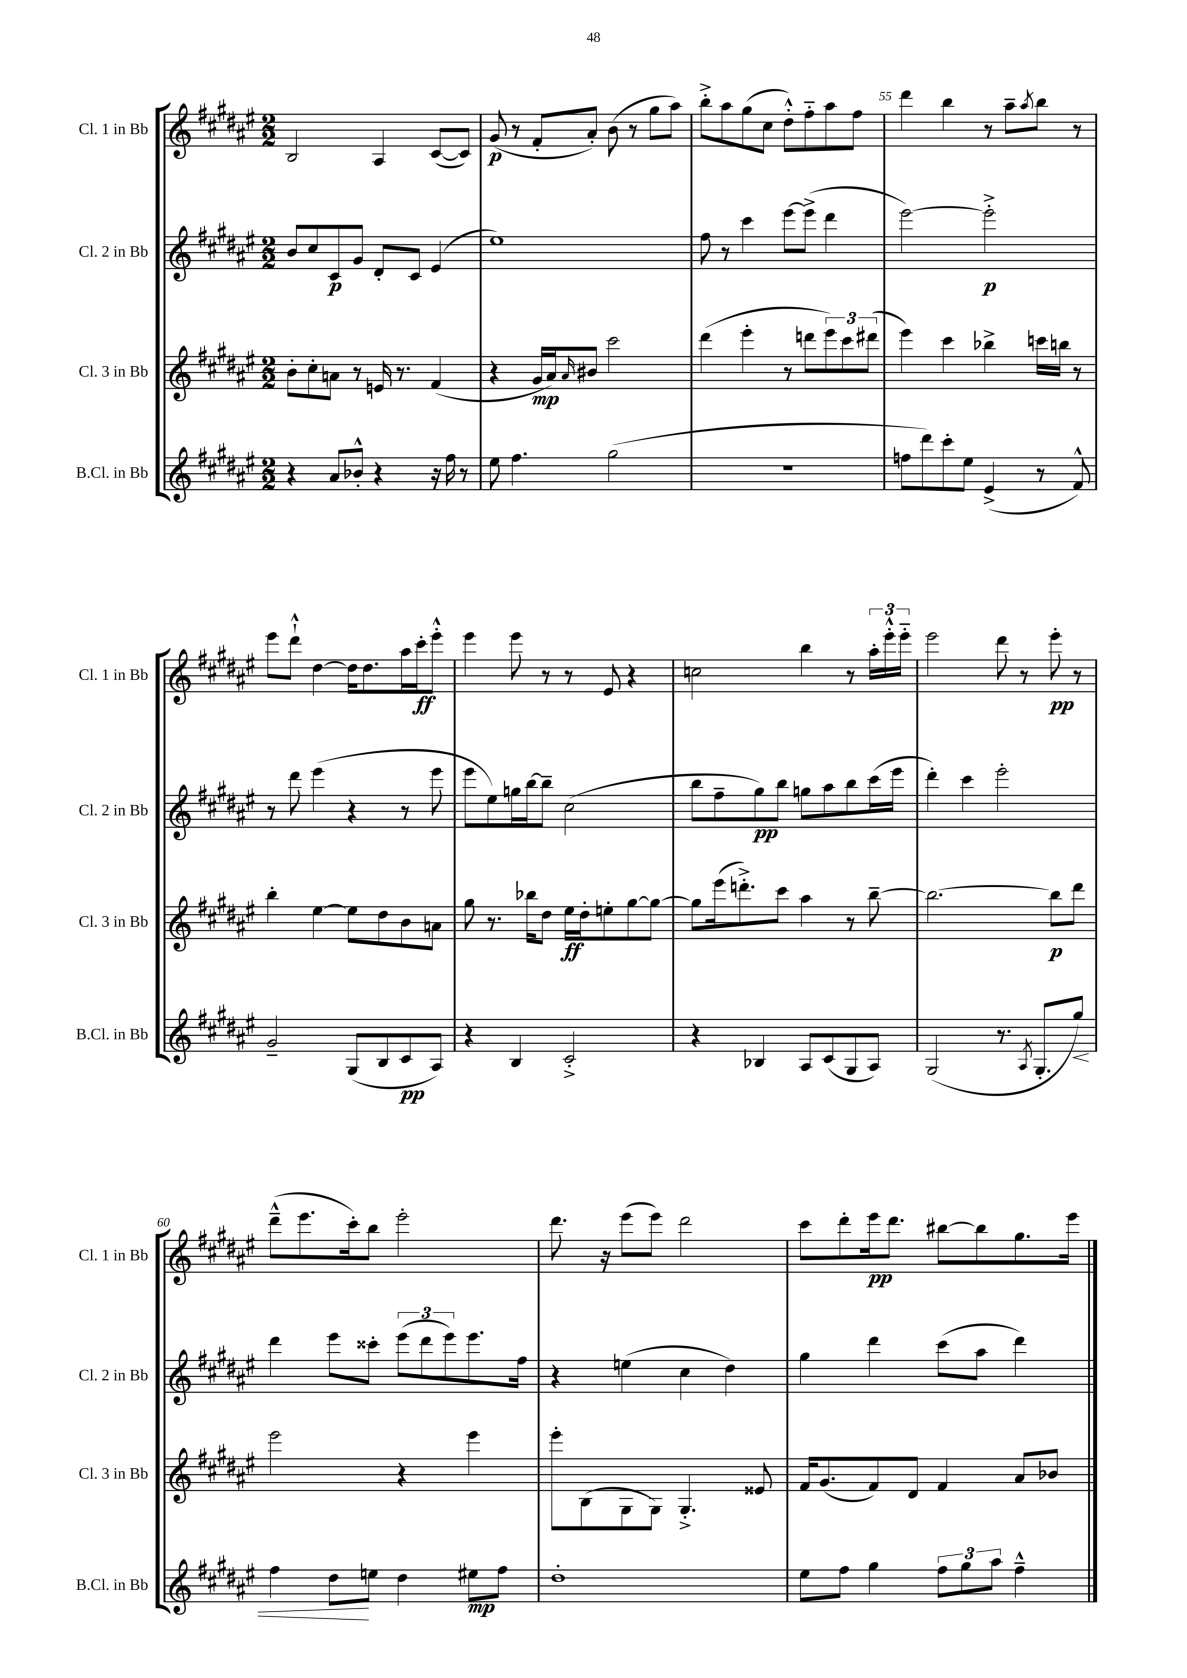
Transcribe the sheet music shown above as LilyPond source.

<<
\new StaffGroup <<
\new Staff = "s0" \with { instrumentName = "Cl. 1 in Bb" shortInstrumentName = "Cl. 1 in Bb" } {
    \clef treble \key fis \major \numericTimeSignature \time 2/2
    b2 ais4 cis'8~( cis'8) |
    gis'8\p( r8 fis'8-. ais'8-.) b'8( r8 gis''8 ais''8) |
    b''8-.-> ais''8 gis''8( cis''8 dis''8-.-^) fis''8-_ ais''8 fis''8 |
    dis'''4 b''4 r8 ais''8-- \acciaccatura { ais''8 } b''8 r8 |
    eis'''8 dis'''8-!-^ dis''4~ dis''16 dis''8. ais''16 cis'''16-.\ff eis'''8-.-^ |
    eis'''4 eis'''8 r8 r8 eis'8 r4 |
    c''2 b''4 r8 \tuplet 3/2 { ais''16-. eis'''16-.-^ eis'''16-_ } |
    eis'''2 dis'''8 r8 eis'''8-.\pp r8 |
    dis'''8---^( eis'''8. cis'''16-.) b''8 eis'''2-. |
    dis'''8. r16 eis'''8( eis'''8) dis'''2 |
    cis'''8 dis'''8-. eis'''16\pp dis'''8. bis''8~ bis''8 gis''8. eis'''16 \bar "|." |
}
\new Staff = "s1" \with { instrumentName = "Cl. 2 in Bb" shortInstrumentName = "Cl. 2 in Bb" } {
    \clef treble \key fis \major \numericTimeSignature \time 2/2
    b'8 cis''8 cis'8\p gis'8 dis'8-. cis'8 eis'4( |
    eis''1) |
    fis''8 r8 cis'''4 eis'''8~ eis'''8->( dis'''4 |
    eis'''2~) eis'''2-.->\p |
    r8 dis'''8 eis'''4( r4 r8 eis'''8 |
    eis'''8 eis''8) g''16 b''16~ b''8-- cis''2( |
    b''8 fis''8-- gis''8\pp) b''8 g''8 ais''8 b''8 cis'''16( eis'''16 |
    dis'''4-.) cis'''4 eis'''2-. |
    dis'''4 eis'''8 cisis'''8-. \tuplet 3/2 { eis'''8( dis'''8 eis'''8) } eis'''8. fis''16 |
    r4 e''4( cis''4 dis''4) |
    gis''4 dis'''4 cis'''8( ais''8 dis'''4) \bar "|." |
}
\new Staff = "s2" \with { instrumentName = "Cl. 3 in Bb" shortInstrumentName = "Cl. 3 in Bb" } {
    \clef treble \key fis \major \numericTimeSignature \time 2/2
    b'8-. cis''8-. a'8 r8 e'16 r8. fis'4( |
    r4 gis'16\mp ais'16) \grace { ais'16 } bis'8 cis'''2 |
    dis'''4( eis'''4-. r8 d'''8 \tuplet 3/2 { eis'''8) cis'''8 dis'''8( } |
    eis'''4) cis'''4 bes''4-> c'''16 b''16 r8 |
    b''4-. eis''4~ eis''8 dis''8 b'8 a'8 |
    gis''8 r8. bes''16 dis''8 eis''16\ff dis''16-. e''8-. gis''8~ gis''8~ |
    gis''8 eis'''16( d'''8.-.->) cis'''8 ais''4 r8 b''8~-- |
    b''2.~ b''8\p dis'''8 |
    eis'''2 r4 eis'''4 |
    eis'''8-. b8( gis8 gis8) gis4.-.-> eisis'8 |
    fis'16 gis'8.( fis'8) dis'8 fis'4 ais'8 bes'8 \bar "|." |
}
\new Staff = "s3" \with { instrumentName = "B.Cl. in Bb" shortInstrumentName = "B.Cl. in Bb" } {
    \clef treble \key fis \major \numericTimeSignature \time 2/2
    r4 ais'8 bes'8-.-^ r4 r16 fis''16 r8 |
    eis''8 fis''4. gis''2( |
    r1 |
    f''8 dis'''8) cis'''8-. eis''8 eis'4->( r8 fis'8-^) |
    gis'2-- gis8( b8 cis'8\pp ais8) |
    r4 b4 cis'2-.-> |
    r4 bes4 ais8 cis'8( gis8 ais8) |
    gis2( r8. \acciaccatura { ais8 } gis8.-. gis''8\<) |
    fis''4 dis''8\! e''8 dis''4 eis''8\mp fis''8 |
    dis''1-. |
    eis''8 fis''8 gis''4 \tuplet 3/2 { fis''8 gis''8 ais''8 } fis''4---^ \bar "|." |
}
>>
>>
\layout { \context { \Score currentBarNumber = #52 \override BarNumber.break-visibility = ##(#f #t #t) barNumberVisibility = #(every-nth-bar-number-visible 5) } }
